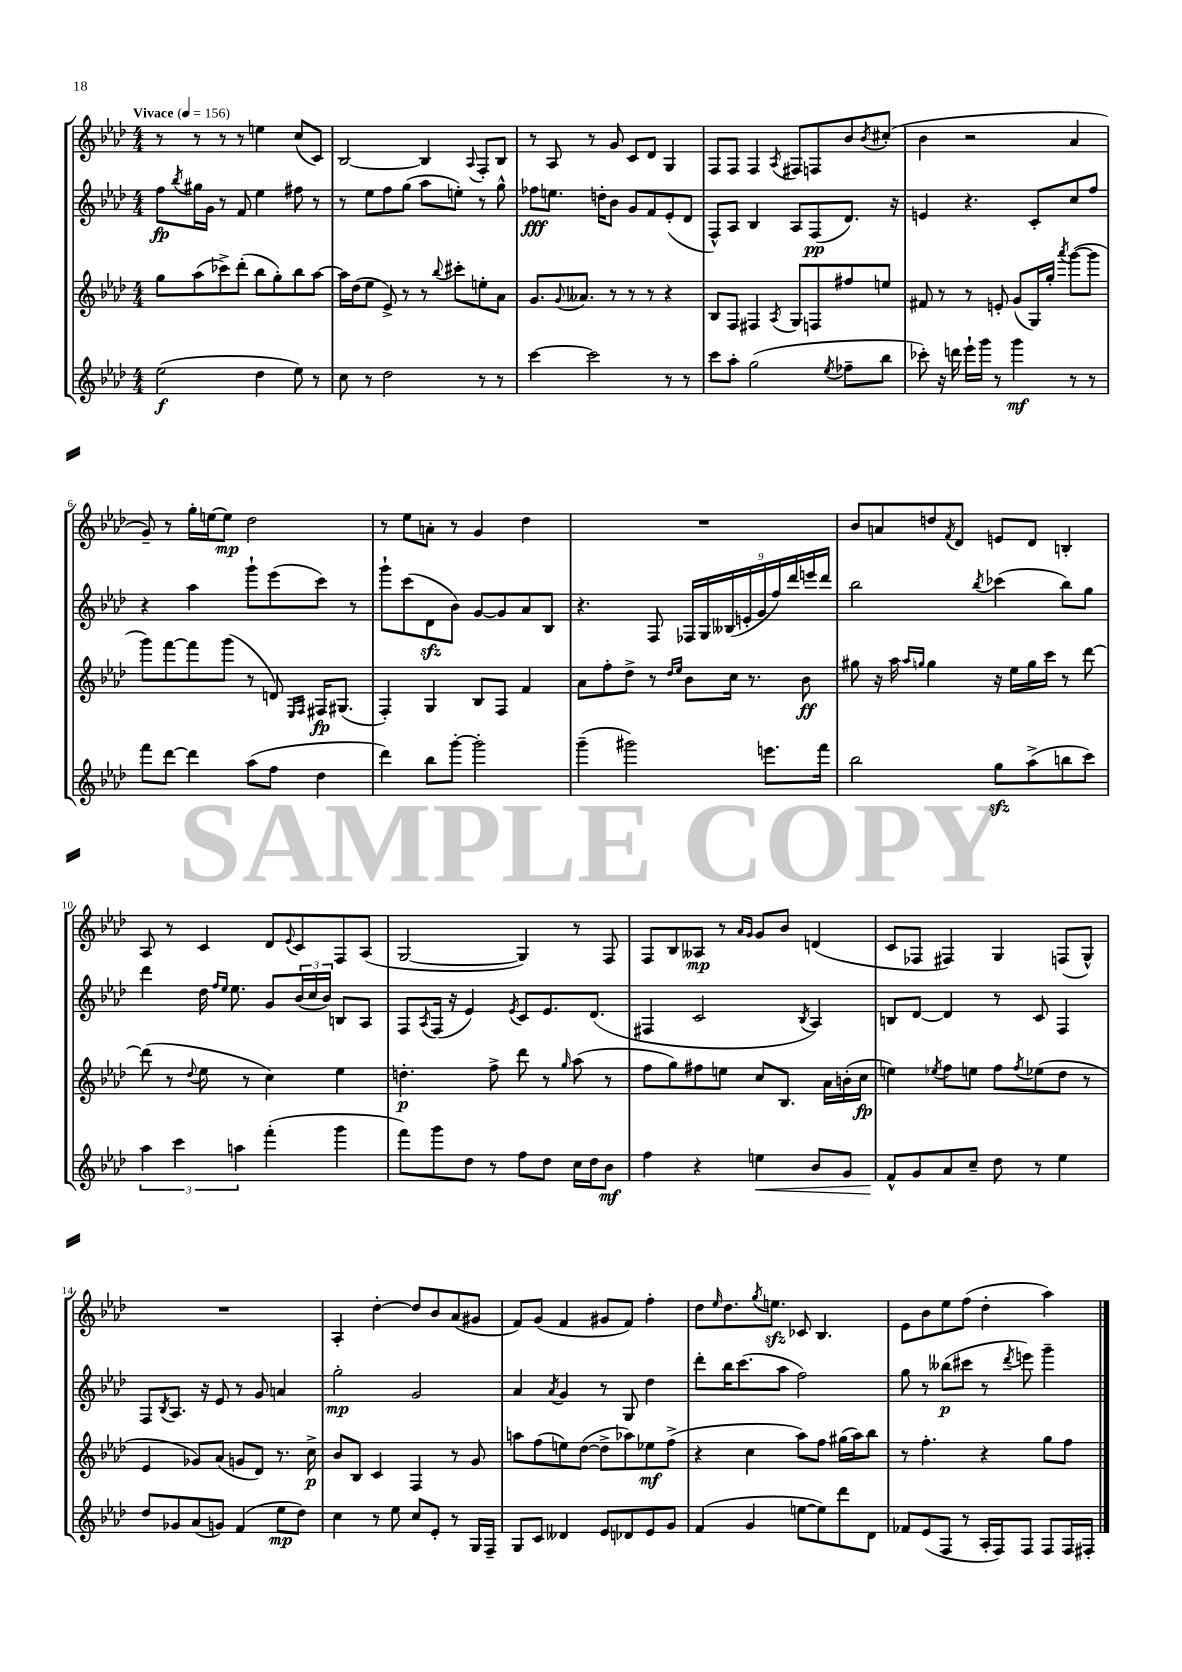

**kern	**kern	**kern	**kern
*staff4	*staff3	*staff2	*staff1
*clefG2	*clefG2	*clefG2	*clefG2
*k[b-e-a-d-]	*k[b-e-a-d-]	*k[b-e-a-d-]	*k[b-e-a-d-]
*M4/4	*M4/4	*M4/4	*M4/4
*MM156	*MM156	*MM156	*MM156
(2ee-	8gg	8ff	8r
.	.	8qbb-	.
.	(8aa-	16gg#	8r
.	.	16g	.
.	8ccc-^)	8r	8r
.	(8ddd-'	8f	8r
4dd-	8bb-	4ee-	4ee
.	8gg')	.	.
8ee-)	8bb-	8ff#	(8cc
8r	[8aa-	8r	8c)
=	=	=	=
8cc	16aa-]	8r	[2B-
.	(16dd-	.	.
8r	8ee-	8ee-	.
2dd-	8e-^)	8ff	.
.	8r	(8gg	.
.	8r	8aa-	4B-]
.	8qqbb-	.	.
.	8ccc#'	8ee')	.
.	.	.	8qqA-
8r	8ee'	8r	8F'
8r	8a-	8gg^^	8B-
=	=	=	=
[4ccc	8.g	8ff-	8r
.	.	8.ee	8A-
.	8qqg	.	.
.	8.a--	.	.
2ccc]	.	.	8r
.	.	16dd'	.
.	8r	8b-	8g
.	8r	8g	8c
.	8r	8f	8d-
8r	4r	(8e-'	4G
8r	.	8d-	.
=	=	=	=
8ccc	8B-	8F^^)	8F
8aa-'	8F	8A-	8F
(2gg	4F#	4B-	4F
.	8qA-	.	8qA-
.	8G	8A-	8F#
.	8F	(8F	8F
8qee-	.	.	.
8ff-~	8ff#	8.d-)	8b-
.	.	.	8qb-
8bb-	8ee	.	(8cc#'
.	.	16r	.
=	=	=	=
8ccc-')	8f#	4e	4b-
16r	8r	.	.
16ddd	.	.	.
16eee-`	8r	4.r	2r
16ggg	.	.	.
8r	8e'	.	.
4ggg	(8g	.	.
.	16G)	8c'	.
.	16gg'	.	.
.	8qaaa-	.	.
8r	([8ggg	8cc	4a-
8r	8ggg]	8ff	.
=	=	=	=
8fff	8ggg)	4r	8g~)
[8ddd-	[8fff	.	8r
4ddd-]	8fff]	4aa-	16gg'
.	.	.	[16ee
.	(8ggg	.	8ee]
(8aa-	8r	8ggg`	2dd-
8ff	8d)	(8eee-	.
.	16qqE-	.	.
.	16qqF	.	.
4dd-	16F#	8ccc)	.
.	(8.G#	.	.
.	.	8r	.
=	=	=	=
4ddd-)	4F')	8ggg`	8r
.	.	(8ccc	8ee-
8bb-	4G	8d-	8a'
[8ggg'	.	8b-)	8r
2ggg']	8B-	[8g	4g
.	8F	8g]	.
.	4f	8a-	4dd-
.	.	8B-	.
=	=	=	=
(4ggg~	8a-	4.r	1r
.	8ff'	.	.
2ggg#)	8dd-^	.	.
.	8r	8F	.
.	16qqdd-	.	.
.	16qqee-	.	.
.	8b-	18F-	.
.	.	18G	.
.	.	(18B--	.
.	16cc	.	.
.	.	18e'	.
.	8.r	.	.
.	.	18g	.
8.eee	.	.	.
.	.	18ff)	.
.	.	18ddd-	.
.	8b-	.	.
.	.	18eee	.
16fff	.	.	.
.	.	18ddd-	.
=	=	=	=
2bb-	8gg#	2bb-	8b-
.	16r	.	8a
.	16aa-	.	.
.	16qqaa-	.	.
.	16qqgg	.	.
.	4gg	.	8dd
.	.	.	8qf
.	.	.	8d-
.	.	8qbb-	.
8gg	16r	(4ccc-	8e
.	16ee-	.	.
(8aa-^	16gg	.	8d-
.	16ccc	.	.
8bb	8r	8bb-)	4B'
8ccc)	[8ddd-	8gg	.
=	=	=	=
6aa-	(8ddd-]	4ddd-	8A-
.	8r	.	8r
6ccc	.	.	.
.	8qqdd-	.	.
.	8ee-	16dd-	4c
.	.	16qqff	.
.	.	16qqee-	.
.	.	8.ee-	.
6aa	.	.	.
.	8r	.	.
(4fff'	4cc)	8g	8d-
.	.	.	8qqe-
.	.	(24b-	8c
.	.	24cc	.
.	.	24b-)	.
4ggg	4ee-	8B	8F
.	.	8A-	(8A-
=	=	=	=
8fff)	4.dd'	8F	[2G
.	.	8qA-	.
8ggg	.	(16F	.
.	.	16r	.
8dd-	.	4e-)	.
8r	8ff^	.	.
.	.	8qe-	.
8ff	8ddd-	8c	4G])
8dd-	8r	8.e-	.
.	16qqgg	.	.
16cc	(8aa-	.	8r
16dd-	.	(8.d-	.
8b-	8r	.	8F
=	=	=	=
4ff	8ff	4F#	8F
.	8gg)	.	8B-
4r	8ff#	2c	8A--
.	8ee	.	8r
.	.	.	16qqa-
.	.	.	16qqg
4ee	8cc	.	8g
.	8.B-	.	8b-
.	.	8qB-	.
8b-	.	4A-)	(4d
.	16a-	.	.
8g	(16b'	.	.
.	16cc	.	.
=	=	=	=
8f^^	4ee)	8B	8c
8g	.	[8d-	8F-
.	8qee-	.	.
8a-	8ff	4d-]	4F#)
8cc~	8ee	.	.
8dd-	8ff	8r	4G
.	8qff	.	.
8r	(8ee-	8c	.
4ee-	8dd-	4F	(8F
.	8r	.	8G^^)
=	=	=	=
8dd-	4e-	8F	1r
.	.	8qB-	.
8g-	.	8.A-	.
(8a-	8g-)	.	.
.	.	16r	.
8g)	(8a-	8e-	.
(4f	8g	8r	.
.	8d-)	8g	.
8ee-	8.r	4a	.
8dd-)	.	.	.
.	16cc^	.	.
=	=	=	=
4cc	8b-	2gg'	4A-'
.	8B-	.	.
8r	4c	.	[4dd-'
8ee-	.	.	.
8cc	4F	2g	8dd-]
8e-'	.	.	8b-
8r	8r	.	(8a-
16G	8g	.	8g#
16F~	.	.	.
=	=	=	=
8G	8aa	4a-	8f)
8c	(8ff	.	(8g
.	.	8qa-	.
4d--	8ee)	4g	4f
.	([8dd-	.	.
8e-	8dd-^]	8r	8g#
8d-	8aa-)	8G	8f)
8e-	8ee-	4dd-	4ff'
8g	(8ff^	.	.
=	=	=	=
(4f	4r	8ddd-'	8dd-
.	.	.	16qqee-
.	.	16bb-	8.dd-
.	.	(8.ccc	.
4g	4cc	.	.
.	.	.	8qgg
.	.	.	8.ee
.	.	8aa-	.
[8ee	8aa-)	2ff)	8c-
8ee])	8ff	.	4.B-
8ddd-	(16gg#	.	.
.	16aa-)	.	.
8d-	8bb-	.	.
=	=	=	=
8f-	8r	8gg	8e-
(8e-	4.ff'	8r	8b-
8F	.	(8bb--	8ee-
8r	.	8ccc#	(8ff
16A-'	4r	8r	4dd-'
16F)	.	.	.
.	.	8qddd-	.
8F	.	8eee)	.
8F	8gg	4ggg~	4aa-)
16F	8ff	.	.
16F#'	.	.	.
==	==	==	==
*-	*-	*-	*-
